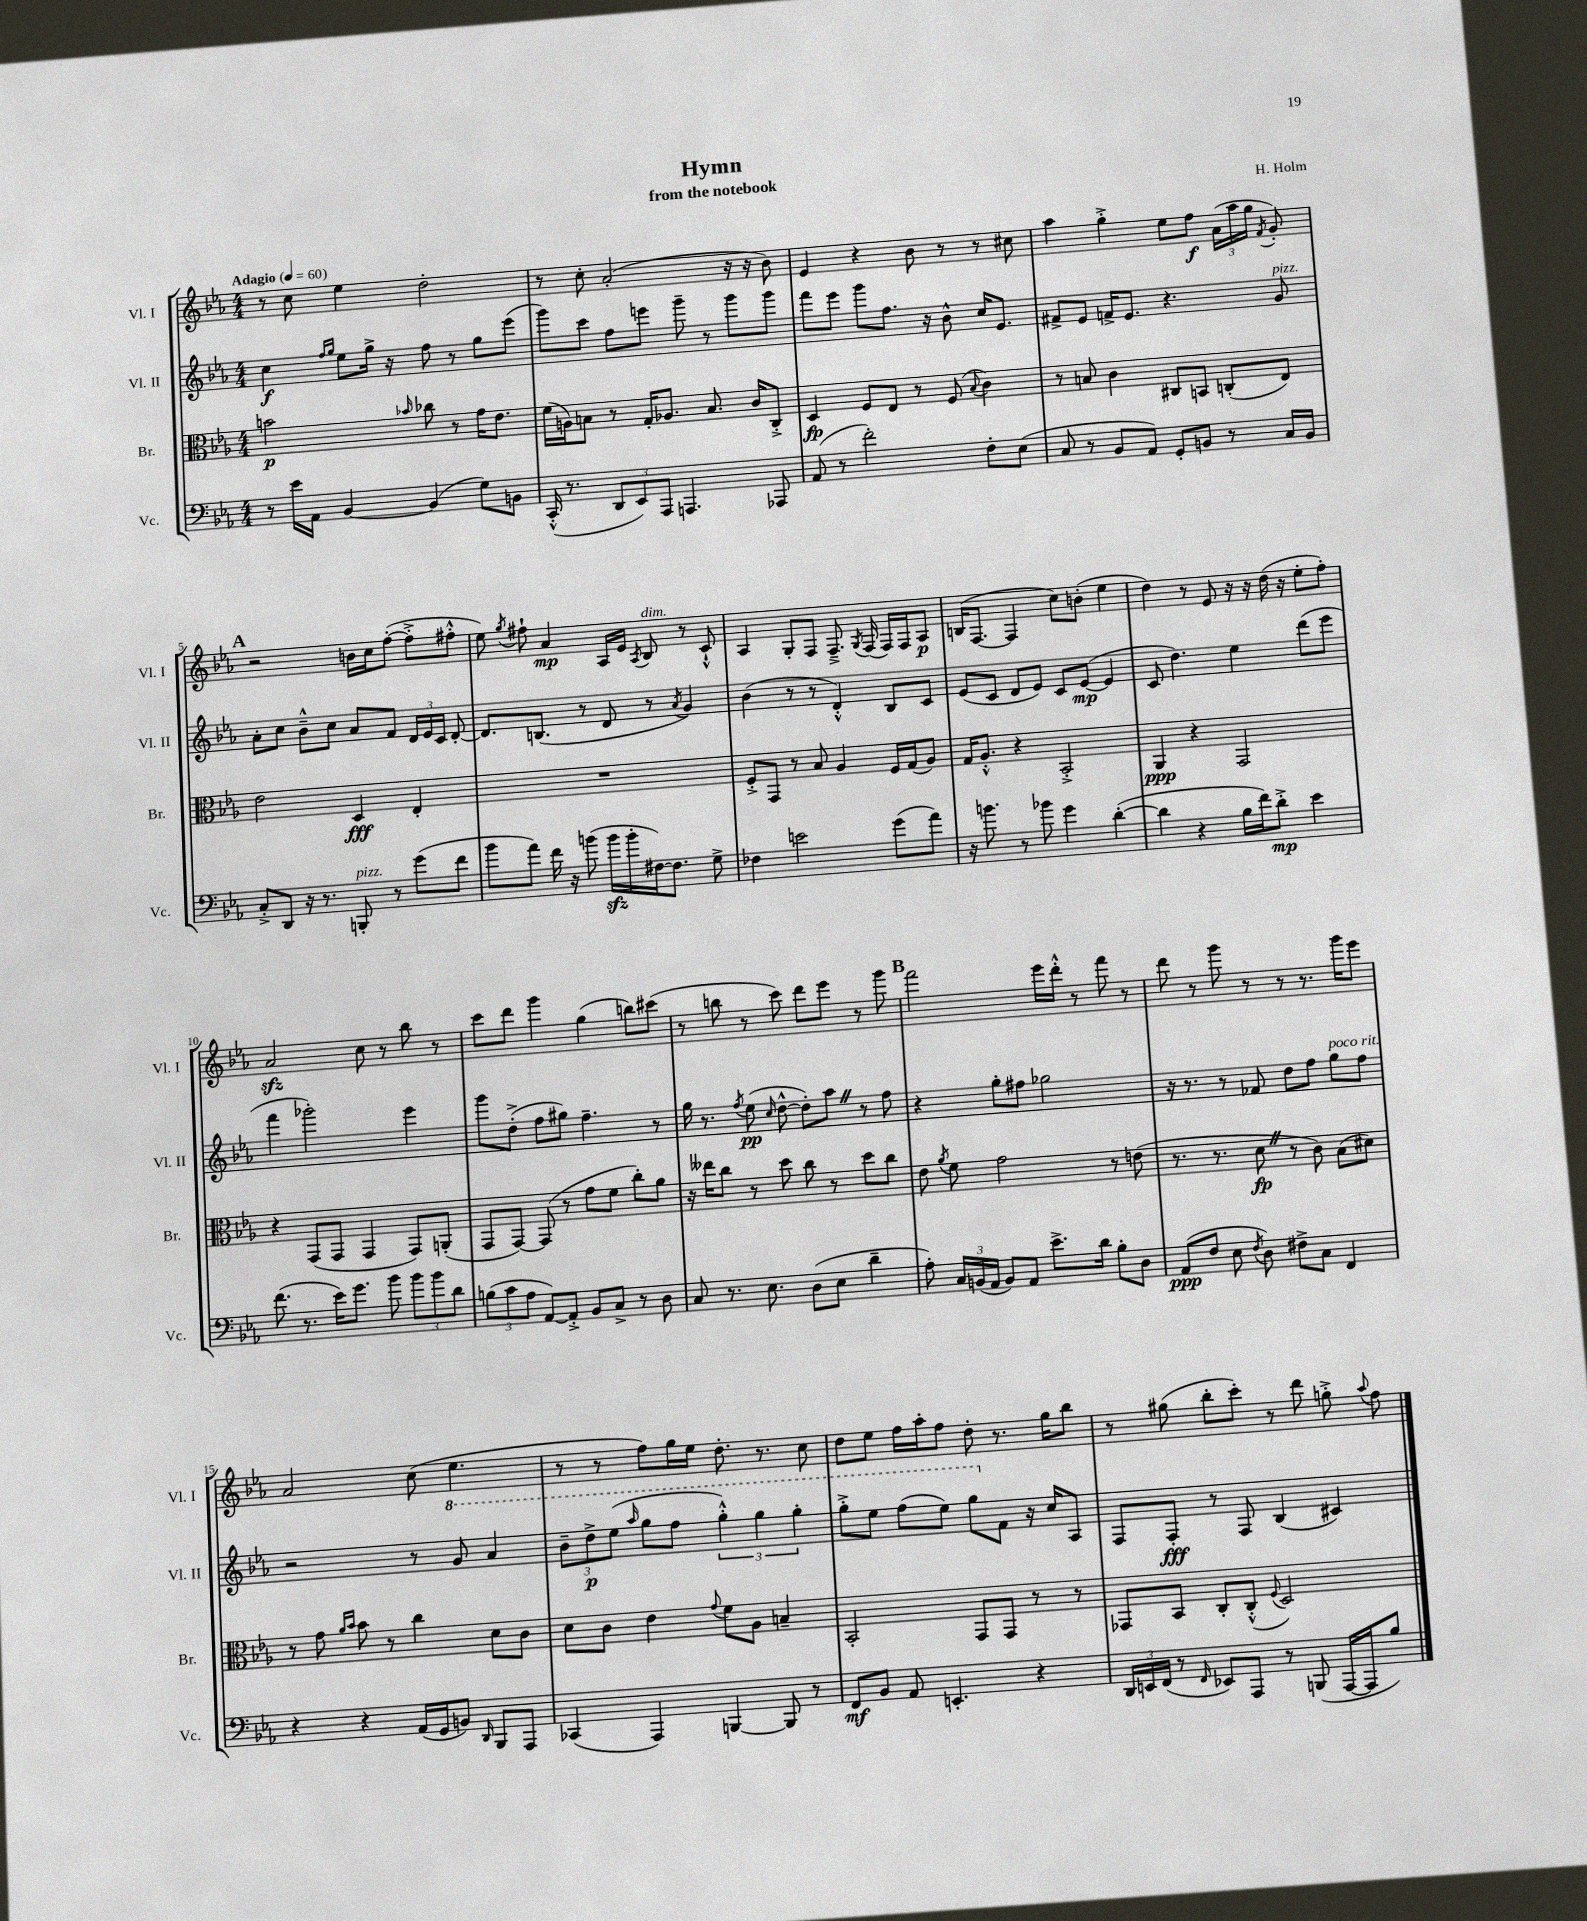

**kern	**dynam	**kern	**dynam	**kern	**dynam	**kern	**dynam
*part4	*part4	*part3	*part3	*part2	*part2	*part1	*part1
*staff4	*staff4	*staff3	*staff3	*staff2	*staff2	*staff1	*staff1
*I"Vc.	*	*I"Br.	*	*I"Vl. II	*	*I"Vl. I	*
*I'Vc.	*	*I'Br.	*	*I'Vl. II	*	*I'Vl. I	*
*clefF4	*	*clefC3	*	*clefG2	*	*clefG2	*
*k[b-e-a-]	*	*k[b-e-a-]	*	*k[b-e-a-]	*	*k[b-e-a-]	*
*M4/4	*	*M4/4	*	*M4/4	*	*M4/4	*
*MM60	*	*MM60	*	*MM60	*	*MM60	*
=1	=1	=1	=1	=1	=1	=1	=1
!	!	!	!	!	!	!LO:TX:a:B:t=Adagio	!
8r	.	2bn\	p	4cc\	f	8r	.
16e-\LL	.	.	.	.	.	8cc\	.
16AA-\JJ	.	.	.	.	.	.	.
.	.	.	.	16qqff/LL	.	.	.
.	.	.	.	16qqgg/JJ	.	.	.
[4BB-/	.	.	.	8ee-\L	.	4ee-\	.
.	.	.	.	16gg^\Jk	.	.	.
.	.	.	.	16r	.	.	.
.	.	16qqb-X/	.	.	.	.	.
(4BB-/]	.	8cc-X\	.	8ff\	.	2dd'\	.
.	.	8r	.	8r	.	.	.
8G\L)	.	16g\KL	.	8gg\L	.	.	.
.	.	8.e-\J	.	.	.	.	.
8BBn\J	.	.	.	(8eee-\J	.	.	.
=2	=2	=2	=2	=2	=2	=2	=2
(16CC'^^/	.	(16f\LL	.	8ggg\L)	.	8r	.
8.r	.	16An\J)	.	.	.	.	.
.	.	8Bn\J	.	8ccc\J	.	8cc'\	.
12DD/L	.	8r	.	8ff\L	.	(2a-'/	.
12EE-/)	.	.	.	.	.	.	.
.	.	16G'/KL	.	8eeen\J	.	.	.
12AAA-/J	.	.	.	.	.	.	.
.	.	8.A-X/J	.	.	.	.	.
4.AAAn/	.	.	.	8ggg~\	.	.	.
.	.	8.B/	.	8r	.	.	.
.	.	.	.	8ggg\L	.	16r	.
.	.	16c/KL	.	.	.	16r	.
8AAA-X/	.	8C'^/J	.	8ggg\J	.	8b-\)	.
=3	=3	=3	=3	=3	=3	=3	=3
(8AA-/	.	4D/	fp	8fff\L	.	4e-/	.
8r	.	.	.	8eee-\J	.	.	.
2f'\)	.	8F/L	.	8ggg\L	.	4r	.
.	.	8E-/J	.	8.ff\J	.	.	.
.	.	8r	.	.	.	8b-\	.
.	.	.	.	16r	.	.	.
.	.	(8F/	.	8b-^^\	.	8r	.
.	.	8qqB-/	.	.	.	.	.
8F'\L	.	4c\)	.	16cc/KL	.	8r	.
.	.	.	.	8.e-/J	.	.	.
(8E-\J	.	.	.	.	.	8cc#X\	.
=4	=4	=4	=4	=4	=4	=4	=4
8C/	.	8r	.	8f#X^/L	.	4aa-\	.
8r	.	8Bn/	.	8e-/J	.	.	.
8BB-/L	.	4c\	.	16fn^/KL	.	4gg'^\	.
.	.	.	.	8.e-/J	.	.	.
8AA-/J)	.	.	.	.	.	.	.
8GG'/L	.	8C#X/L	.	4.r	.	8ee-\L	.
8BBn/J	.	8BBn/J	.	.	.	8ff\J	f
8r	.	(8Cn'/L	.	.	.	(24a-\LL	.
.	.	.	.	.	.	24aa-\	.
.	.	.	.	.	.	24gg\JJ	.
.	.	.	.	.	.	8qf/	.
!	!	!	!	!LO:TX:a:i:t=pizz.	!	!	!
16C/LL	.	8E-/J)	.	8g/	.	8g'/)	.
16BB/JJ	.	.	.	.	.	.	.
!!LO:LB:g=z
!!LO:REH:place=s1:t=A
=5	=5	=5	=5	=5	=5	=5	=5
8C'^/L	.	2e-\	.	8a-'\L	.	2r	.
8DD/J	.	.	.	8cc\J	.	.	.
16r	.	.	.	8b-~^^\L	.	.	.
8.r	.	.	.	.	.	.	.
.	.	.	.	8cc\J	.	.	.
!LO:TX:a:i:t=pizz.	!	!	!	!	!	!	!
8BBBn'/	.	4D/	fff	8a-/L	.	16bn\LL	.
.	.	.	.	.	.	16cc\J	.
8r	.	.	.	8f/J	.	([8ff'\J	.
(8g\L	.	4E-'/	.	24d/LL	.	8ff'^\L]	.
.	.	.	.	24e-/	.	.	.
.	.	.	.	24c/JJ	.	.	.
8f\J	.	.	.	[8d'/	.	8ff#X'^^\J	.
=6	=6	=6	=6	=6	=6	=6	=6
8b-\L	.	1r	.	8.d/L]	.	8ee-\)	.
.	.	.	.	.	.	8qgg/	.
8a-\J)	.	.	.	.	.	8ff#X`\	.
.	.	.	.	(8.Bn/J	.	.	.
16f\	.	.	.	.	.	4a-/	mp
16r	.	.	.	.	.	.	.
(8bn\	.	.	.	8r	.	.	.
16bzz\LL	.	.	.	8d/	.	16A-/LL	.
16b'\	.	.	.	.	.	16e-/JJ	.
.	.	.	.	.	.	8qA-/	.
!	!	!	!	!	!	!LO:TX:a:i:t=dim.	!
[16F#X\J)	.	.	.	8r	.	8B-/	.
8.F#\J]	.	.	.	.	.	.	.
.	.	.	.	8qa-/	.	.	.
.	.	.	.	4g/)	.	8r	.
8G^\	.	.	.	.	.	8c`^^/	.
=7	=7	=7	=7	=7	=7	=7	=7
4F-X\	.	8F'^/L	.	(4b-\	.	4A-/	.
.	.	8GG/J	.	.	.	.	.
2en\	.	8r	.	8r	.	8G'/L	.
.	.	8B-/	.	8r	.	8F/J	.
.	.	4A-/	.	4d'^^/)	.	8.F~^/	.
.	.	.	.	.	.	8qG/	.
.	.	.	.	.	.	(16F/	.
(8g\L	.	16F/LL	.	8B-/L	.	16F/LL)	.
.	.	(16G/J	.	.	.	16F/J	.
8a-\J)	.	8A-/J)	.	8c/J	.	8A-/J	p
=8	=8	=8	=8	=8	=8	=8	=8
16r	.	16G/KL	.	(8e-/L	.	(16Bn/KL	.
8.bn\	.	8.A-'^^/J	.	.	.	[8.F/J	.
.	.	.	.	8c/J	.	.	.
8r	.	4r	.	8d/L	.	4F/]	.
8b-X\	.	.	.	8e-/J)	.	.	.
4g\	.	2BB-'^/	.	8c/L	.	8cc\L)	.
.	.	.	.	([8e-/J	mp	(8bn'\J	.
([4d'\	.	.	.	4e-/]	.	4ee-\	.
=9	=9	=9	=9	=9	=9	=9	=9
4d\]	.	4AA-/	ppp	8c/	.	4dd\)	.
.	.	.	.	4.dd\)	.	.	.
4r	.	4r	.	.	.	8r	.
.	.	.	.	.	.	8e-/	.
16B-\LL	.	2GG/	.	4ee-\	.	16r	.
16f\J)	.	.	.	.	.	16r	.
8d'^\J	mp	.	.	.	.	(16dd\	.
.	.	.	.	.	.	16r	.
4e-\	.	.	.	(8ddd\L	.	8ee-'\L	.
.	.	.	.	8eee-\J	.	8ff'\J)	.
!!LO:LB:g=z
=10	=10	=10	=10	=10	=10	=10	=10
(8.f\	.	4r	.	4fff\	.	2a-zz/	.
8.r	.	.	.	.	.	.	.
.	.	(8GG/L	.	2ggg-X'\)	.	.	.
16e-\KL)	.	8GG/J	.	.	.	.	.
8.g\J	.	.	.	.	.	.	.
.	.	4GG/	.	.	.	8cc\	.
8b-\	.	.	.	.	.	8r	.
12b-\L	.	8GG/L)	.	4eee-\	.	8bb-\	.
12b-\	.	.	.	.	.	.	.
.	.	(8AAn'/J	.	.	.	8r	.
12d\J	.	.	.	.	.	.	.
=11	=11	=11	=11	=11	=11	=11	=11
(12Bn\L	.	8GG/L	.	8ggg\L	.	8ccc\L	.
12c\	.	.	.	.	.	.	.
.	.	[8GG/J)	.	(8dd'^\J	.	8ddd\J	.
12A-\J	.	.	.	.	.	.	.
[8AA-/L)	.	(8GG/]	.	8ff\L	.	4ggg\	.
8AA-'^/J]	.	8r	.	8gg#X\J)	.	.	.
8BB-/L	.	8g\L	.	4.ff~\	.	(4gg\	.
8C^/J	.	8f\J	.	.	.	.	.
8r	.	8cc'\L)	.	.	.	8bbn\L)	.
8D\	.	8a-\J	.	8r	.	(8ccc#X\J	.
=12	=12	=12	=12	=12	=12	=12	=12
8C/	.	16r	.	16gg\	.	8r	.
.	.	16ee--X\KL	.	8.r	.	.	.
8.r	.	8cc\J	.	.	.	8bbn\	.
.	.	.	.	8qff/	.	.	.
.	.	8r	.	(8ee-\	pp	8r	.
8.E-\	.	.	.	.	.	.	.
.	.	.	.	16qqcc/	.	.	.
.	.	8dd\	.	[8dd^^\	.	8ccc\)	.
(8D\L	.	8cc\	.	8dd'\L])	.	8ddd\L	.
8E-\J	.	8r	.	8aa-Z\J	.	8eee-\J	.
4d~\	.	8dd\L	.	8r	.	8r	.
.	.	8cc\J	.	8ff\	.	8ggg\	.
!!LO:REH:place=s1:t=B
=13	=13	=13	=13	=13	=13	=13	=13
8A-'\)	.	8e-\	.	4r	.	2fff\	.
.	.	8qa-/	.	.	.	.	.
24C/LL	.	8f\	.	.	.	.	.
(24BBn/	.	.	.	.	.	.	.
24AA-/JJ	.	.	.	.	.	.	.
8BB/L)	.	2g\	.	8gg'\L	.	.	.
8AA-/J	.	.	.	8ff#X\J	.	.	.
8.e-^\L	.	.	.	2gg-X\	.	16eee-\LL	.
.	.	.	.	.	.	16ddd'^^\JJ	.
.	.	.	.	.	.	8r	.
16d\Jk	.	.	.	.	.	.	.
8B-'\L	.	8r	.	.	.	8fff\	.
8D\J	.	(8en\	.	.	.	8r	.
=14	=14	=14	=14	=14	=14	=14	=14
(8AA-/L	ppp	8.r	.	16r	.	8ddd\	.
.	.	.	.	8.r	.	.	.
8F/J	.	.	.	.	.	8r	.
.	.	8.r	.	.	.	.	.
8E-\	.	.	.	8r	.	8ggg\	.
8qF/	.	.	.	.	.	.	.
8D\)	.	8dZ\	fp	8f-X/	.	8r	.
8F#X^\L	.	8r	.	8dd\L	.	8r	.
8C\J	.	8c\)	.	8ff\J	.	8.r	.
!	!	!	!	!LO:TX:a:i:t=poco rit.	!	!	!
4FF/	.	(8B-\L	.	8gg\L	.	.	.
.	.	.	.	.	.	16ggg\KL	.
.	.	8d#X\J)	.	8ff\J	.	8eee-\J	.
!!LO:LB:g=z
=15	=15	=15	=15	=15	=15	=15	=15
4r	.	8r	.	2r	.	2a-/	.
.	.	8g\	.	.	.	.	.
.	.	16qqa-/LL	.	.	.	.	.
.	.	16qqb-/JJ	.	.	.	.	.
4r	.	8b-\	.	.	.	.	.
.	.	8r	.	.	.	.	.
(16AA-/LL	.	4cc\	.	8r	.	(8cc\	.
16GG/J	.	.	.	.	.	.	.
*	*	*	*	*8va	*	*	*
8BBn/J)	.	.	.	8gg/	.	4.ee-\	.
16qqDD/	.	.	.	.	.	.	.
8BBB-/L	.	8d\L	.	4aa-/	.	.	.
8AAA-/J	.	8c\J	.	.	.	.	.
=16	=16	=16	=16	=16	=16	=16	=16
(4CC-X/	.	8d\L	.	12bb-~\L	.	8r	.
.	.	.	.	12ddd^\	p	.	.
.	.	8c\J	.	.	.	8r	.
.	.	.	.	(12eee-\J	.	.	.
.	.	.	.	16qqaaa-/	.	.	.
4AAA-/)	.	4e-\	.	8ggg\L	.	8ff\L)	.
.	.	.	.	8fff\J	.	16gg\L	.
.	.	.	.	.	.	16ee-\JJ	.
.	.	8qqg/	.	.	.	.	.
[4BBBn/	.	8f\L	.	6ggg'^^\)	.	8.dd'\	.
.	.	8A-\J	.	.	.	.	.
.	.	.	.	6ggg\	.	.	.
.	.	.	.	.	.	8.r	.
8BBB/]	.	4Bn~/	.	.	.	.	.
.	.	.	.	6ggg'\	.	.	.
8r	.	.	.	.	.	8cc\	.
=17	=17	=17	=17	=17	=17	=17	=17
8FF/L	mf	2BB-'/	.	8ggg'^\L	.	8dd\L	.
8BB-/J	.	.	.	8eee-\J	.	8ee-\J	.
8AA-/	.	.	.	(8fff\L	.	16ff\LL	.
.	.	.	.	.	.	16aa-'\J	.
4.EEn'/	.	.	.	8eee-\J)	.	8ff\J	.
.	.	8GG/L	.	8ggg\L	.	8dd'\	.
*	*	*	*	*X8va	*	*	*
.	.	8GG/J	.	8f\J	.	8.r	.
4r	.	8r	.	16r	.	.	.
.	.	.	.	16cc/KL	.	16gg\KL	.
.	.	8r	.	8A-/J	.	8bb-\J	.
=18	=18	=18	=18	=18	=18	=18	=18
24DD/LL	.	8GG-X/L	.	8F/L	.	8r	.
24EEn/	.	.	.	.	.	.	.
(24FF/JJ	.	.	.	.	.	.	.
8r	.	8BB-/J	.	8F'/J	fff	(8gg#X\	.
16qqFF/	.	.	.	.	.	.	.
8EE-X/L)	.	8C'/L	.	8r	.	8bb-'\L	.
8AAA-/J	.	(8C'^^/J	.	8F/	.	8ccc'\J)	.
.	.	8qqF/	.	.	.	.	.
8r	.	2D/)	.	(4B-/	.	8r	.
(8BBBn/	.	.	.	.	.	8ddd\	.
[16AAA-/LL	.	.	.	4c#X/)	.	8ggn'^\	.
16AAA-/J]	.	.	.	.	.	.	.
.	.	.	.	.	.	8qqaa-/	.
8B-/J)	.	.	.	.	.	8ff\	.
==	==	==	==	==	==	==	==
*-	*-	*-	*-	*-	*-	*-	*-
